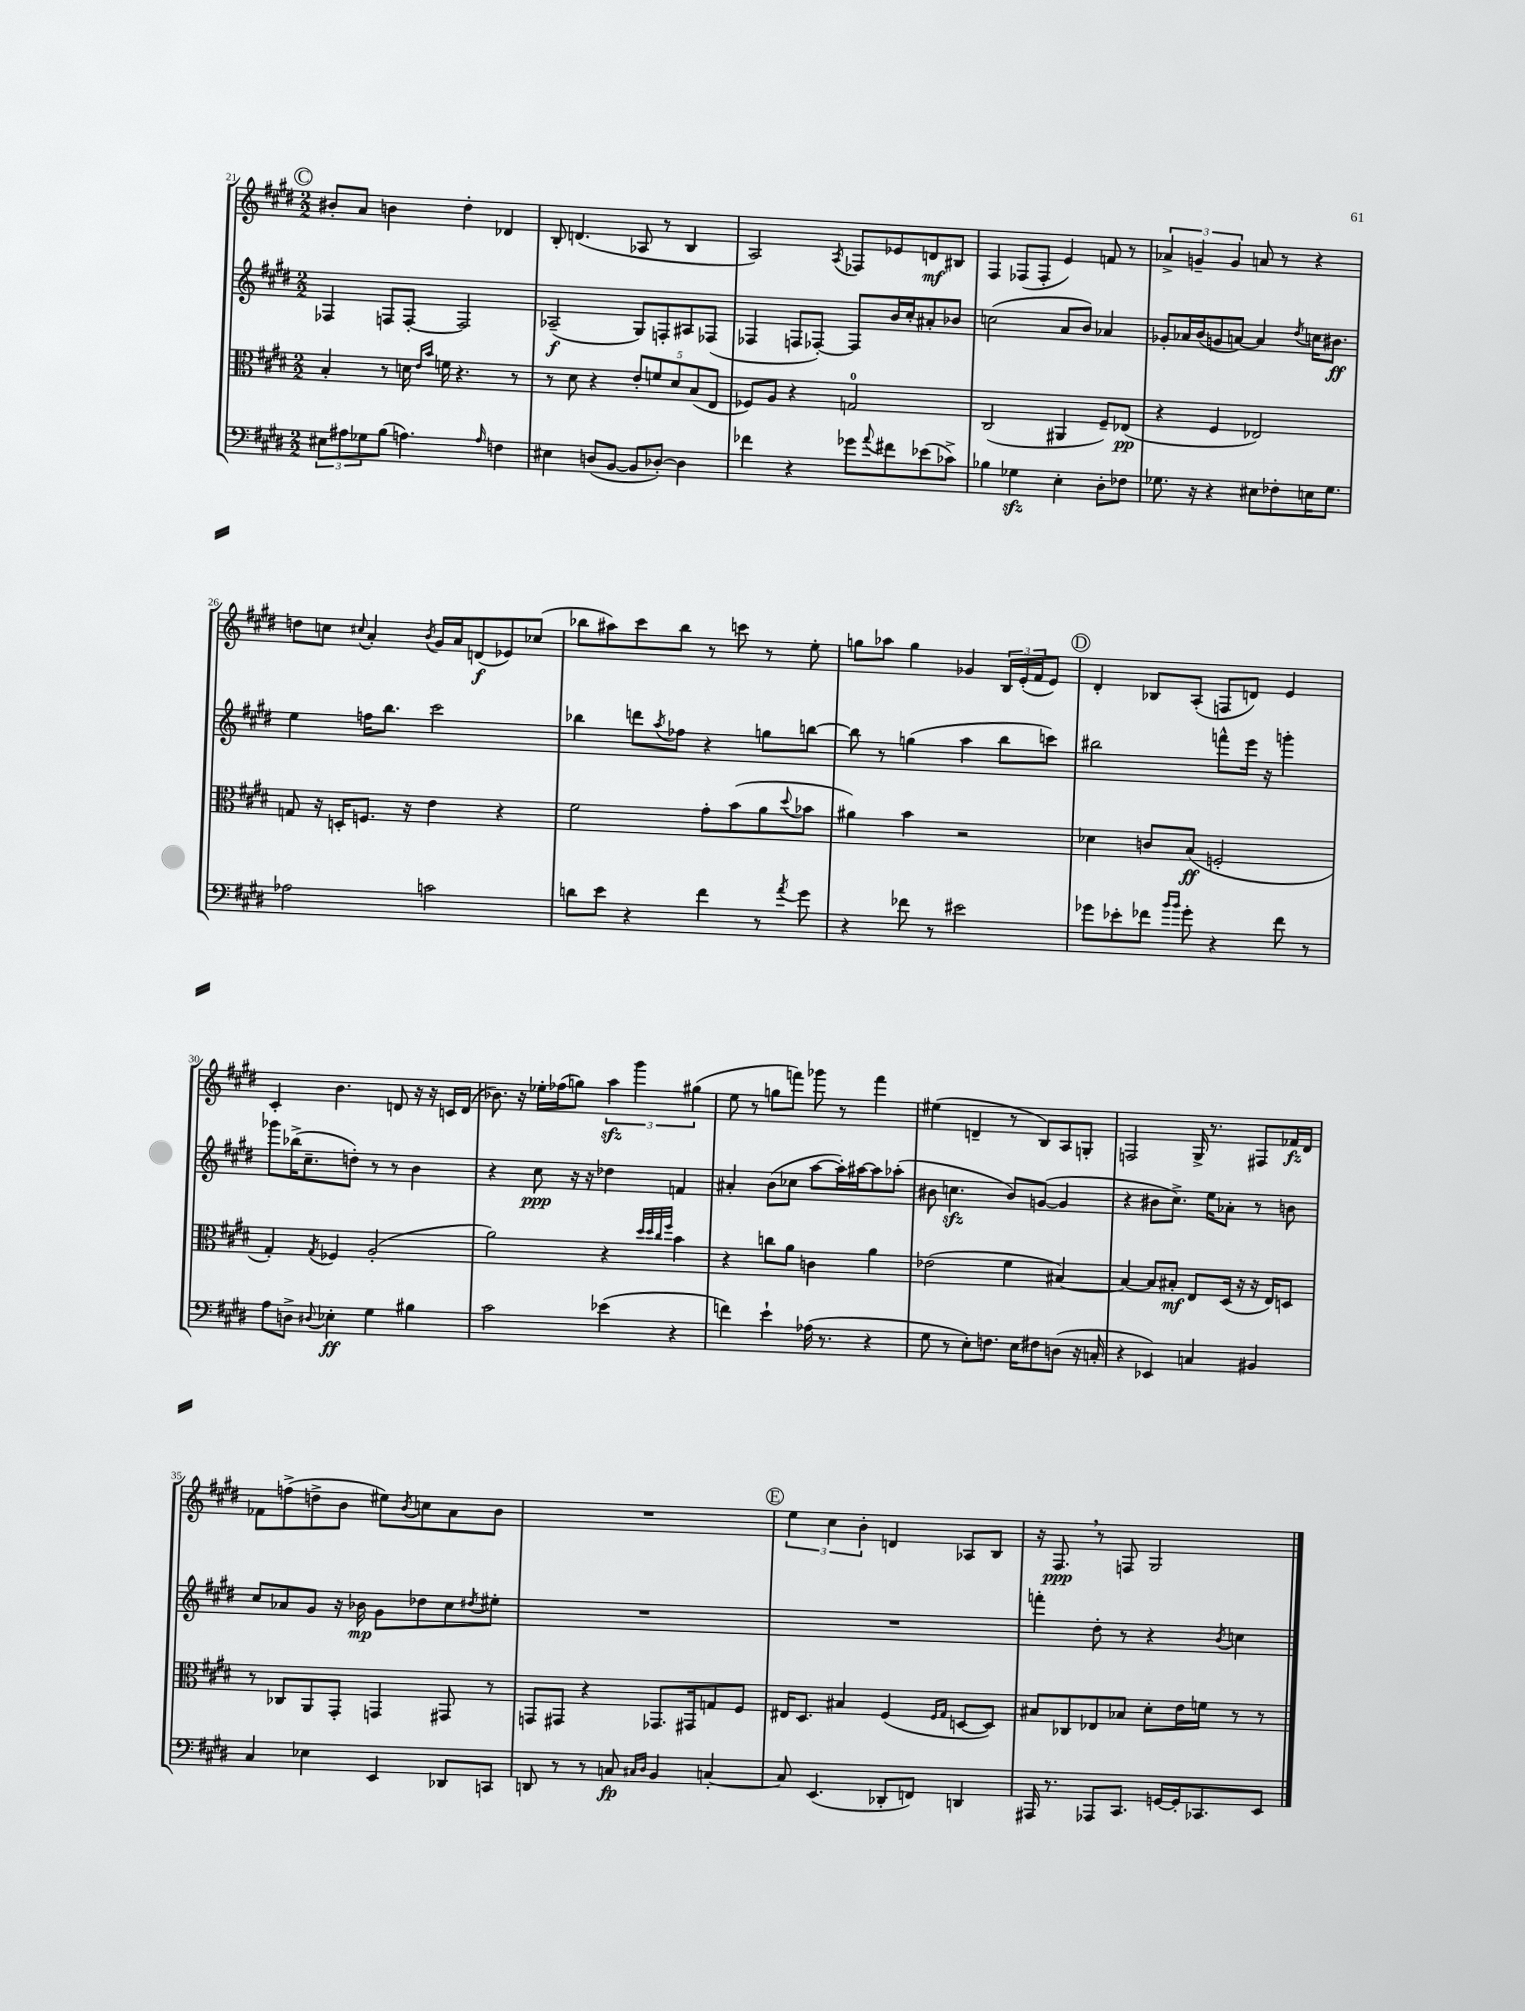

**kern	**kern	**kern	**kern
*staff4	*staff3	*staff2	*staff1
*clefF4	*clefC3	*clefG2	*clefG2
*k[f#c#g#d#]	*k[f#c#g#d#]	*k[f#c#g#d#]	*k[f#c#g#d#]
*M2/2	*M2/2	*M2/2	*M2/2
12E#	4B'	4F-	8b#'
12A#	.	.	.
.	.	.	8a
12G-	.	.	.
(8B	8r	8F	4b
4.A)	16d	[8F'	.
.	16qqe	.	.
.	16qqb	.	.
.	16f	.	.
.	4.r	2F]	4dd#'
16qqA	.	.	.
4F	.	.	4d-
.	8r	.	.
=	=	=	=
4E#	8r	(2A-~	8B'
.	8d#	.	(4.d
(8D	4r	.	.
[8BB	.	.	.
8BB]	10e'	8G#)	8A-
.	10f	.	.
[8D-')	.	8F'	8r
.	10d#	.	.
4D-]	.	8A#	4B
.	(10B	.	.
.	.	(8F-	.
.	10E	.	.
=	=	=	=
4f-	8F-)	4F-	2A)
.	8A	.	.
4r	4r	8F	.
.	.	[8F-')	.
.	.	.	8qA
8g-	2G	8F-]	8F-
8qqa	.	.	.
8f#	.	16b	8e-
.	.	16cc#'	.
(8e-	.	8a#'	8d
8c-^)	.	8b-	8B#
=	=	=	=
4B-	(2C#	(2cc	4F#
4G-	.	.	(8F-
.	.	.	8F-'
4E'	4AA#	8a	4e)
.	.	8b)	.
8D#'	8F#~)	4a-	8f
8F-	(8E-	.	8r
=	=	=	=
8.G-	4r	8g-'	6a-^
.	.	16a-	.
.	.	.	6g~
16r	.	(16b	.
4r	4F#	8g	.
.	.	.	6g
.	.	[8a)	.
8E#	2E-)	4a]	8a
8F-'	.	.	8r
.	.	8qdd#	.
16E	.	16cc	4r
8.G-	.	8.b#	.
=	=	=	=
2A-	8G	4ee	8dd
.	16r	.	8cc
.	16D'	.	.
.	.	.	8qqcc#
.	8.F	16ff	4a'
.	.	8.bb	.
.	16r	.	.
.	.	.	8qb
2c	4e	2ccc#	16g#
.	.	.	16a
.	.	.	(8d
.	4r	.	8e-)
.	.	.	(8cc-
=	=	=	=
8d	2f#	4bb-	8bb-
8e	.	.	8aa#)
4r	.	8ddd	8ccc#
.	.	8qaa	.
.	.	8ff-	8bb-
4f#	8g#'	4r	8r
.	(8b	.	8ccc
8r	8a	8gg	8r
8qa	8qqdd#	.	.
8g#	8b-	[8bb	8ee'
=	=	=	=
4r	4a#)	8bb]	8gg
.	.	8r	8aa-
8f-	4b	(4gg	4gg
8r	.	.	.
2e#	2r	4aa	4g-
.	.	8bb	24B
.	.	.	(24e'
.	.	.	24f#
.	.	8ccc)	8e)
=	=	=	=
8g-	4d-	2bb#	4d#'
8e-'	.	.	.
8f-	8c	.	8B-
16qqb	.	.	.
16qqb	.	.	.
8g-'	(8B	.	(8A'
4r	2F'	8fff^^	8F
.	.	16eee	8d)
.	.	16r	.
8f-	.	4ggg'	4e
8r	.	.	.
=	=	=	=
8A	4G#')	8ggg-	4c#'
8D^	.	(16bb-^	.
.	.	8.cc#~	.
8qqD#	8qG#	.	.
4E-'	4F-	.	4.b
.	.	8dd')	.
4G#	(2A'	8r	.
.	.	8r	8d
4B#	.	4b	16r
.	.	.	16r
.	.	.	16c
.	.	.	(16d
=	=	=	=
2c#	2a)	4r	8.b-)
.	.	.	16r
.	.	8cc#	16ee-'
.	.	.	(16ff-
.	.	16r	8gg)
.	.	16r	.
(4e-	4r	4dd-	6aa
.	.	.	6ggg#
.	32qqdd#	.	.
.	32qqdd#	.	.
.	32qqcc#	.	.
.	32qqff#	.	.
4r	4b	4f	.
.	.	.	(6gg#
=	=	=	=
4f)	4r	4a#'	8ee
.	.	.	8r
4e`	8cc	(8b	8gg
.	8a	8cc-	8fff)
(16A-	4c	[8aa	8ggg-
8.r	.	.	.
.	.	16aa'])	8r
.	.	[16aa#	.
4r	4a	8aa#]	4fff
.	.	(8aa-'	.
=	=	=	=
8G#	(2e-	8b#	(4ee#
8r	.	4.cc	.
8E')	.	.	4d~
8.F	.	.	.
.	4f#	8b#)	8r
16E	.	.	.
8F#	.	([8g	8B)
(8D	[4B#)	4g]	8A
16r	.	.	8G'
16C'	.	.	.
=	=	=	=
4r	4B#_	4r	2F
4EE-)	8B#]	8b#	.
.	8B#'	8.cc#^)	.
4C	8E	.	16G#^
.	.	16ee	8.r
.	(16D#	8a-'	.
.	16r	.	.
4BB#	16r	8r	8F#
.	16E)	.	.
.	8D	8b	16f-
.	.	.	16d#
=	=	=	=
4C#	8r	8cc#	8f-
.	8C-	8a-	(8ff^
4E-	8AA	8g#	8dd^
.	8GG#'	16r	8b
.	.	16b-	.
4EE	4GG	8g#	8ee#)
.	.	.	8qb
.	.	8dd-	8cc
8DD-	8GG#	8cc#	8a
.	.	8qdd#	.
8CC	8r	8ee#'	8b
=	=	=	=
8DD	8GG	1r	1r
8r	8GG#	.	.
8r	4r	.	.
8C	.	.	.
16qqC#	.	.	.
16qqD#	.	.	.
4BB	8.GG-	.	.
.	16GG#	.	.
[4C'	8G	.	.
.	8F#	.	.
=	=	=	=
8C]	16E#	1r	6ee
.	8.D#	.	.
(4.EE	.	.	.
.	.	.	6cc#
.	4B#	.	.
.	.	.	6b'
8DD-'	(4F#	.	4d
8FF)	.	.	.
.	16qqF#	.	.
.	16qqG#	.	.
4DD	[8D	.	8A-
.	8D])	.	8B
=	=	=	=
16AAA#	8B#	4fff'	16r
8.r	.	.	8.F#
.	8C-	.	.
8AAA-	8E-	8dd#'	8r
8.CC#	8B-	8r	8F
.	8d#'	4r	2G#
[16GG	.	.	.
16GG']	16e	.	.
8.CC-	16f	.	.
.	.	8qb	.
.	8r	4cc	.
8EE	8r	.	.
==	==	==	==
*-	*-	*-	*-
